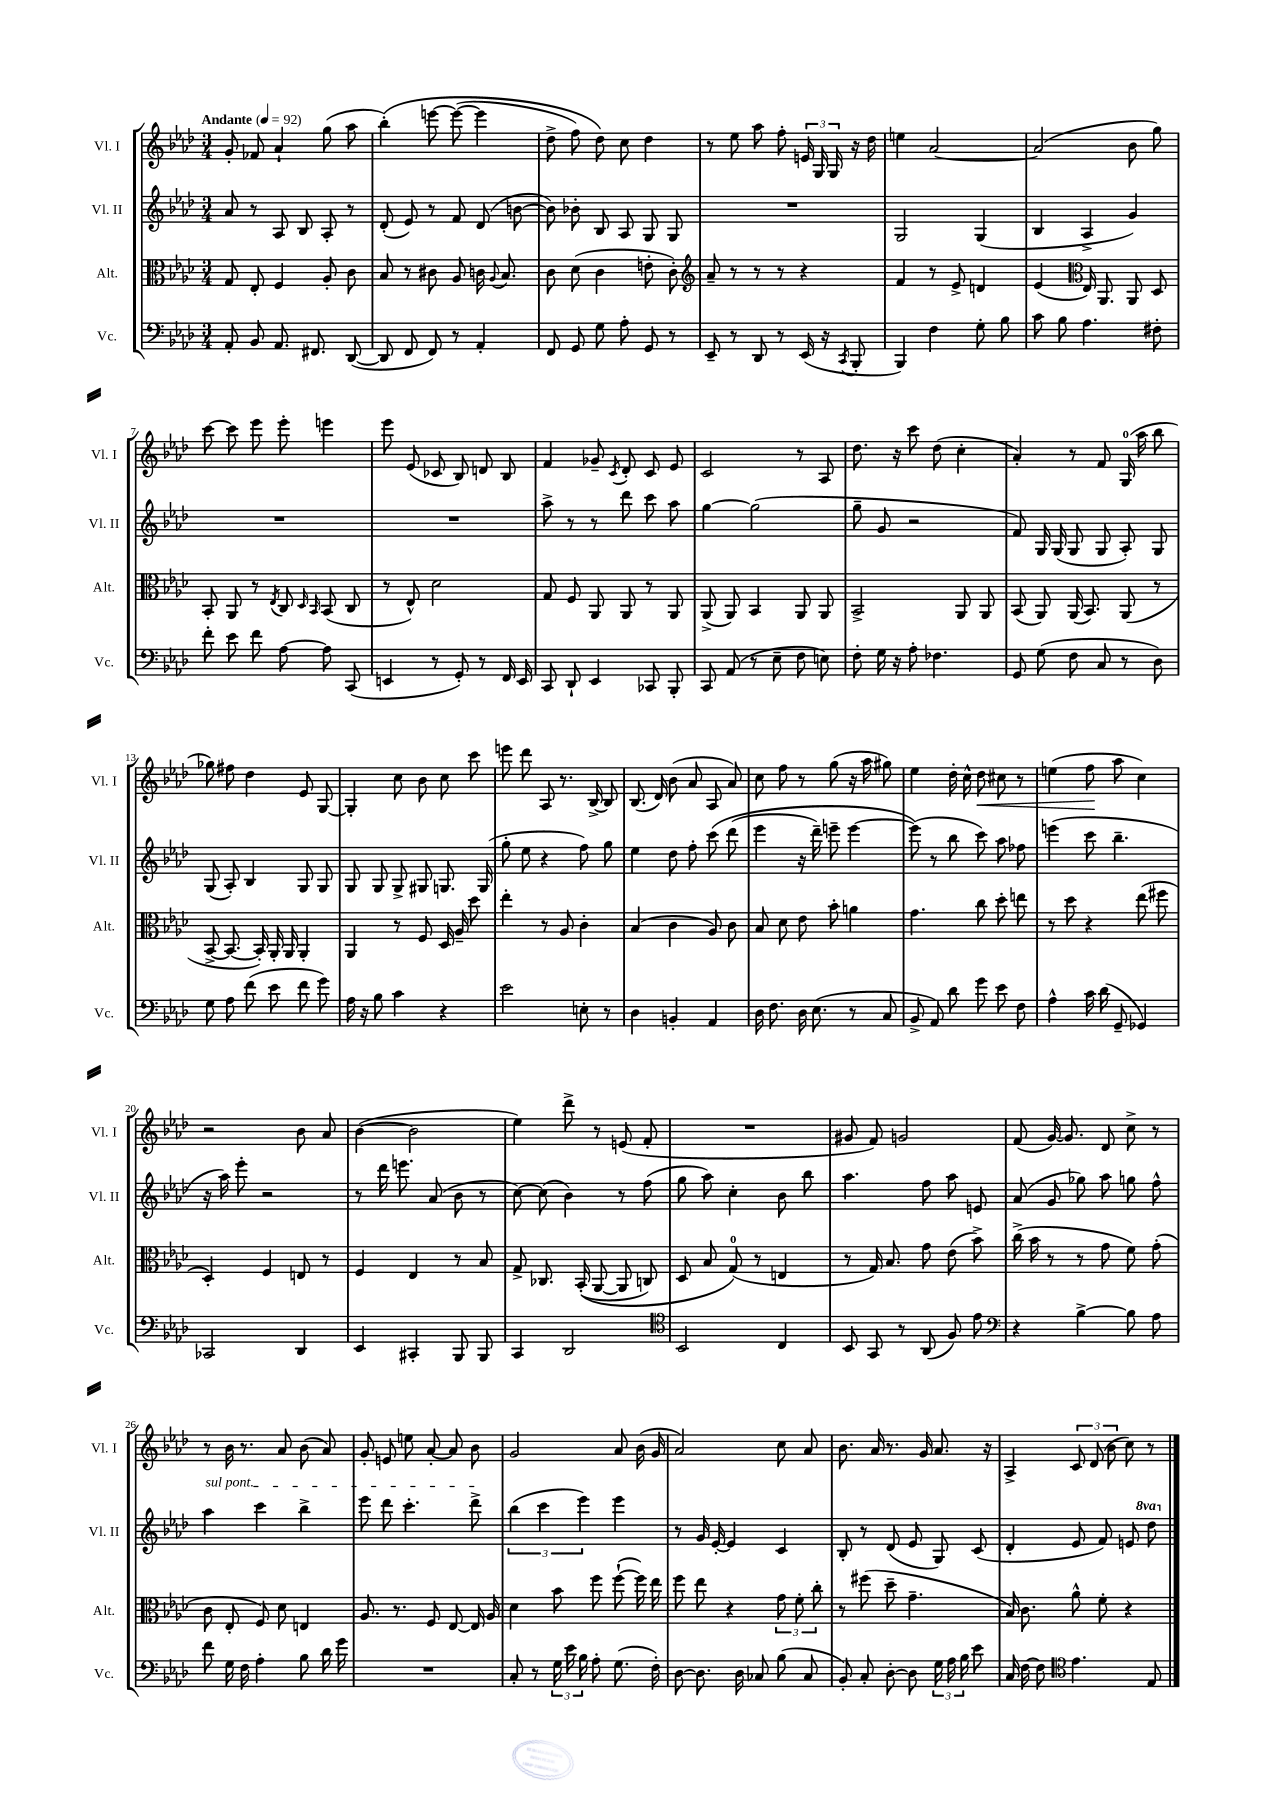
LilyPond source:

<<
\new StaffGroup <<
\new Staff = "s0" \with { instrumentName = "Vl. I" shortInstrumentName = "Vl. I" } {
    \clef treble \key aes \major \numericTimeSignature \time 3/4 \tempo "Andante" 4 = 92
    \autoBeamOff g'8-. fes'8 aes'4-! g''8( aes''8 |
    bes''4-.)\( e'''8~ e'''8~( e'''4 |
    des''8-> f''8) des''8\) c''8 des''4 |
    r8 ees''8 aes''8 f''8-. \tuplet 3/2 { e'16 g16 g16 } r16 des''16 |
    e''4 aes'2~ |
    aes'2( bes'8 g''8) |
    c'''8~ c'''8 ees'''8 ees'''8-. e'''4 |
    ees'''8 ees'8( ces'8 bes8) d'8 bes8 |
    f'4 ges'8-- \acciaccatura { c'8 } des'8-. c'8 ees'8 |
    c'2 r8 aes8 |
    des''8. r16 c'''8 des''8( c''4-. |
    aes'4-.) r8 f'8 g16-0( aes''16 bes''8 |
    ges''8) fis''8 des''4 ees'8 g8~ |
    g4-. c''8 bes'8 c''8 c'''8 |
    e'''8 des'''8 aes8 r8. bes16~-> bes8 |
    bes8.( des'16) bes'8( aes'8 aes8 aes'8) |
    c''8 f''8 r8 g''8( r16 aes''16 gis''8) |
    ees''4 des''16-. c''16-^ des''8\< cis''8 r8 |
    e''4( f''8\! aes''8 c''4) |
    r2 bes'8 aes'8 |
    bes'4~( bes'2 |
    ees''4) des'''8-> r8 e'8( f'8-. |
    R2. |
    gis'8 f'8) g'2 |
    f'8( g'16~) g'8. des'8 c''8-> r8 |
    r8 bes'16 r8. aes'8 bes'8( aes'8) |
    g'8-. e'8 e''8 aes'8~-. aes'8 bes'8 |
    g'2 aes'8 bes'16( g'16 |
    aes'2) c''8 aes'8 |
    bes'8. aes'16 r8. g'16 aes'8. r16 |
    aes4-> \tuplet 3/2 { c'8 des'8( bes'8 } c''8) r8 \bar "|." |
}
\new Staff = "s1" \with { instrumentName = "Vl. II" shortInstrumentName = "Vl. II" } {
    \clef treble \key aes \major \numericTimeSignature \time 3/4 \set Staff.ottavationMarkups = #ottavation-simple-ordinals
    \autoBeamOff aes'8 r8 aes8 bes8 aes8-. r8 |
    des'8-.( ees'8) r8 f'8 des'8( b'8~ |
    b'8) bes'8-. bes8 aes8 g8 g8 |
    R2. |
    g2 g4( |
    bes4 aes4-> g'4) |
    R2. |
    R2. |
    aes''8-> r8 r8 des'''8 c'''8 aes''8 |
    g''4~ g''2( |
    g''8-- g'8 r2 |
    f'8) g16 g16( g8 g8 aes8-.) g8 |
    g8( aes8-.) bes4 g8 g8 |
    g8 g8 g8-> gis8 g8. g16( |
    g''8-. ees''8 r4 f''8) g''8 |
    ees''4 des''8 f''8-. c'''8\( des'''8( |
    ees'''4 r16 des'''16--) e'''8-- e'''4~ |
    e'''8(\) r8 bes''8 c'''8) aes''8 fes''8 |
    e'''4( c'''8 bes''4.-- |
    r16 aes''16) ees'''8-. r2 |
    r8 des'''16 e'''8. aes'8( bes'8 r8 |
    c''8~) c''8( bes'4) r8 f''8( |
    g''8 aes''8) c''4-. bes'8 bes''8 |
    aes''4. f''8 aes''8 e'8 |
    aes'8( g'8 ges''8) aes''8 g''8 f''8-^ |
    \once \override TextSpanner.bound-details.left.text = \markup { \italic "sul pont." } aes''4\startTextSpan c'''4 bes''4-> |
    ees'''8 des'''8 c'''4.-. des'''8->\stopTextSpan |
    \tuplet 3/2 { bes''4( c'''4 ees'''4) } ees'''4 |
    r8 g'16 ees'16~-. ees'4 c'4 |
    bes8-. r8 des'8( ees'8 g8) c'8( |
    des'4-. ees'8 f'8) e'8 \ottava #1 des'''8 \ottava #0 \bar "|." |
}
\new Staff = "s2" \with { instrumentName = "Alt." shortInstrumentName = "Alt." } {
    \clef alto \key aes \major \numericTimeSignature \time 3/4
    \autoBeamOff g8 ees8-. f4 aes8-. c'8 |
    bes8 r8 cis'8 aes8 c'16 \appoggiatura { aes8 } bes8. |
    c'8 des'8( c'4 e'8-. c'8-.) |
    \clef treble aes'8-- r8 r8 r8 r4 |
    f'4 r8 ees'8-> d'4 |
    ees'4( \clef alto ees16) aes,8. aes,8 des8 |
    bes,8-. aes,8 r8 \acciaccatura { ees8 } c8 \grace { des16 bes,16 } bes,8( c8 |
    r8 ees8-^) des'2 |
    g8 f8 aes,8 aes,8 r8 aes,8 |
    aes,8->( aes,8) bes,4 aes,8 aes,8 |
    bes,2-> aes,8 aes,8 |
    bes,8( aes,8) aes,16( bes,8.) aes,8( r8 |
    bes,8~-> bes,8.~ bes,16-.) aes,16-. aes,16 aes,4-. |
    aes,4 r8 f8 des16 aes16-- des''8 |
    ees''4-. r8 aes8 c'4-. |
    bes4( c'4 aes8) c'8 |
    bes8 des'8 ees'8 bes'8-. a'4 |
    g'4. c''8 des''8-. e''8 |
    r8 des''8 r4 ees''8( fis''8 |
    des4-.) f4 e8 r8 |
    f4 ees4 r8 bes8 |
    g8-> ces8. bes,16-.(\( aes,8~ aes,8 c8) |
    des8 bes8 g8-0(\) r8 e4 |
    r8 g16) bes8. g'8 ees'8( bes'8->) |
    c''16->( bes'16 r8 r8 g'8 f'8) g'8-.( |
    c'8 ees8-. f8) des'8 e4 |
    aes8. r8. f8 ees8~ ees16 aes16 |
    des'4 bes'8 f''8 f''8~-!( f''16) ees''16 |
    f''8 ees''8 r4 \tuplet 3/2 { g'8 f'8-. c''8-. } |
    r8 fis''8( des''8-- g'4.-- |
    bes16) c'8. aes'8-^ f'8-. r4 \bar "|." |
}
\new Staff = "s3" \with { instrumentName = "Vc." shortInstrumentName = "Vc." } {
    \clef bass \key aes \major \numericTimeSignature \time 3/4
    \autoBeamOff aes,8-. bes,8 aes,8. fis,8. des,8~( |
    des,8 f,8 f,8) r8 aes,4-. |
    f,8 g,8 g8 aes8-. g,8 r8 |
    ees,8-- r8 des,8 r8 ees,16( r16 \acciaccatura { c,8 } bes,,8-. |
    bes,,4) f4 g8-. bes8 |
    c'8 bes8 aes4. fis8-. |
    f'8-. ees'8 f'8 aes8~ aes8 c,8( |
    e,4 r8 g,8-.) r8 f,16 e,16 |
    c,8 des,8-! ees,4 ces,8 bes,,8-. |
    c,8 aes,8( r8 ees8-- f8 e8) |
    f8-. g16 r16 aes8-. fes4. |
    g,8 g8( f8 c8 r8 des8) |
    g8 aes8 f'8( ees'8 f'8 g'8) |
    aes16 r16 bes8 c'4 r4 |
    ees'2 e8-. r8 |
    des4 b,4-. aes,4 |
    des16 f8. des16 ees8.( r8 c8 |
    bes,8-> aes,8) des'8 g'8 ees'8 f8 |
    aes4-^ c'16 des'16( g,8-- ges,4) |
    ces,2 des,4 |
    ees,4 cis,4-. bes,,8 bes,,8 |
    c,4 des,2 |
    \clef tenor bes,2 c4 |
    bes,8 g,8 r8 aes,8( f8) ees'8 |
    \clef bass r4 bes4~-> bes8 aes8 |
    f'8 g16 f16 aes4-. bes8 des'16 g'16 |
    R2. |
    c8-. r8 \tuplet 3/2 { g16 ees'16 bes16 } aes8-. g8.( f16-.) |
    des8~ des8. des16 ces8 bes8( ces8 |
    bes,8-.) c8-. des8~-. des8 \tuplet 3/2 { g16 aes16 bes16 } ees'8 |
    c16 f16~ f8 \clef tenor ees'4. ees8 \bar "|." |
}
>>
>>
